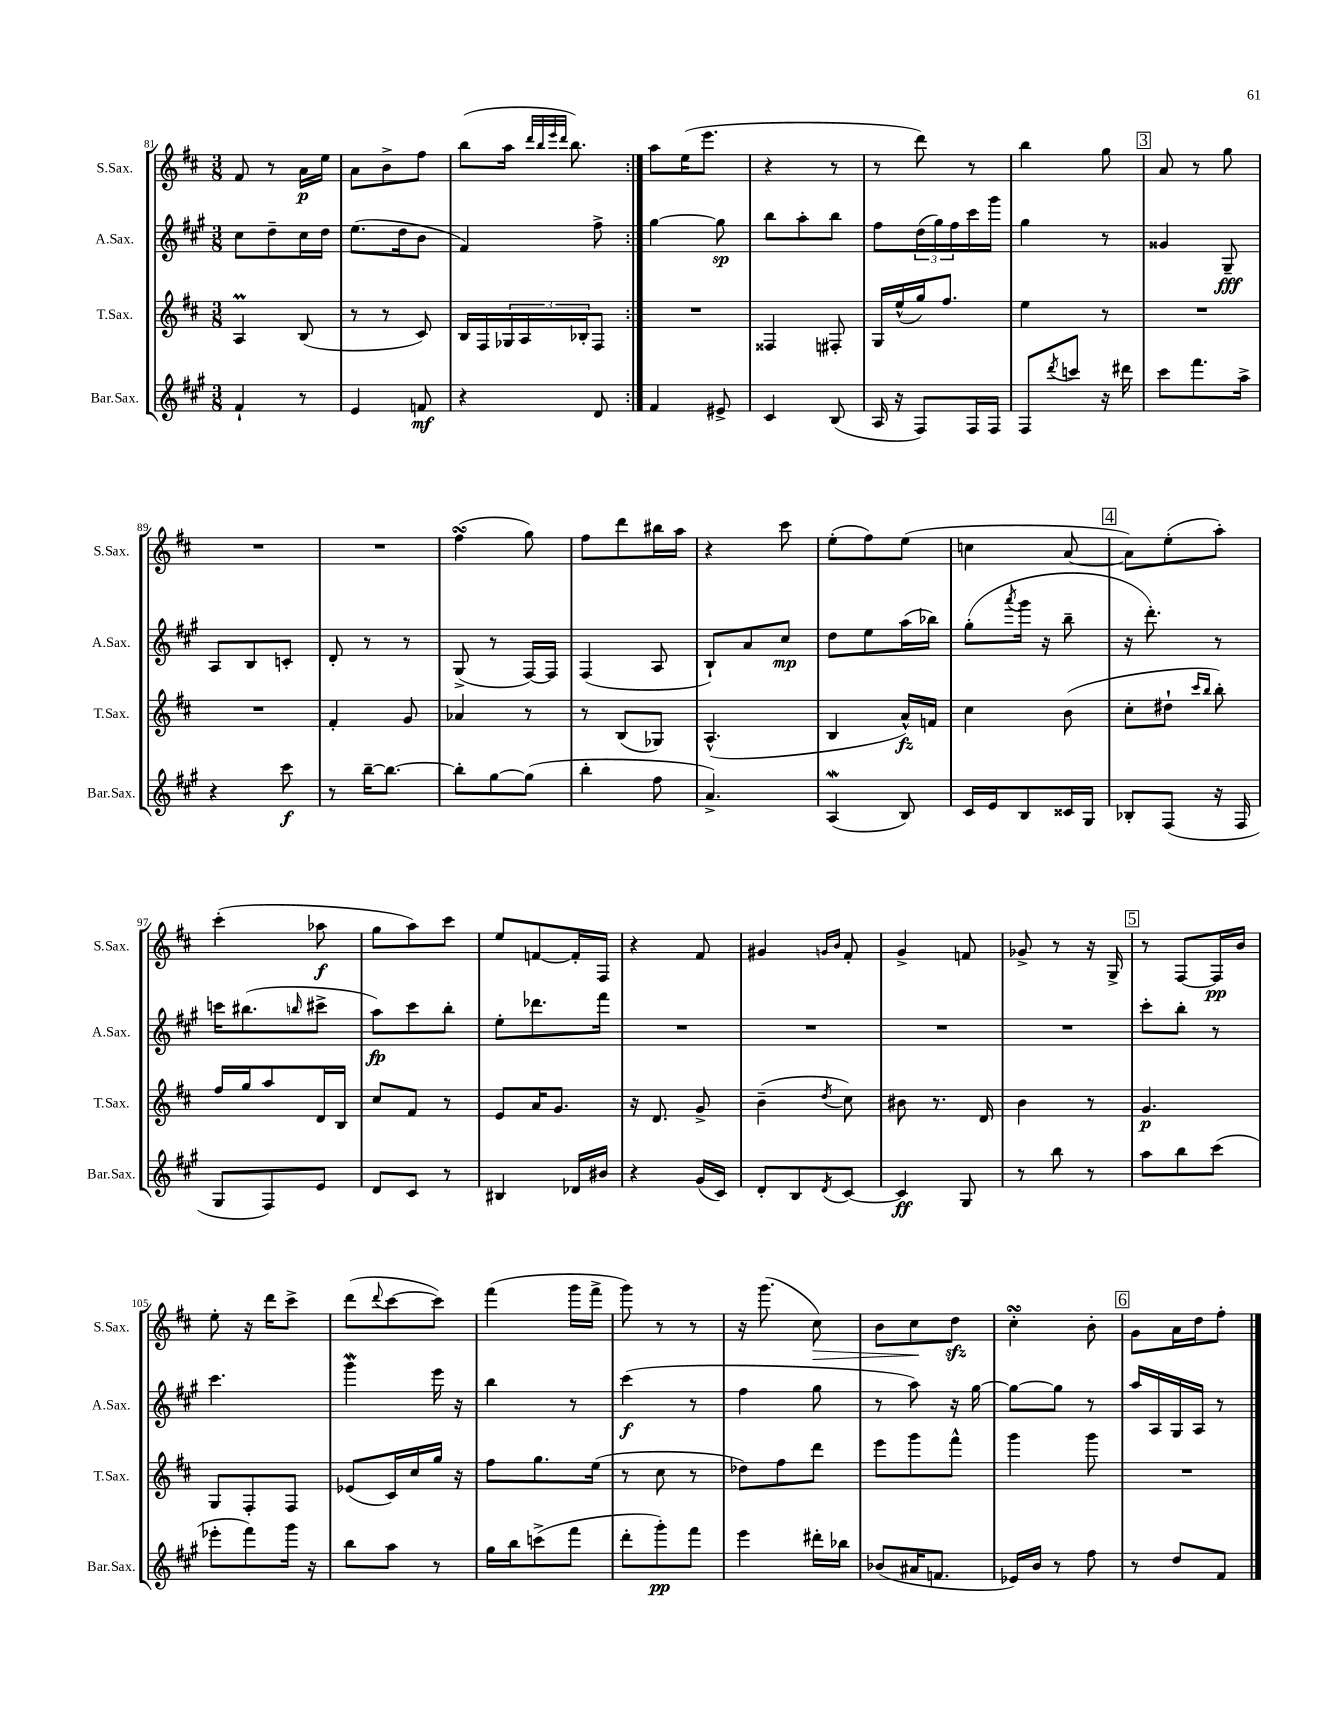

**kern	**kern	**kern	**kern
*staff4	*staff3	*staff2	*staff1
*clefG2	*clefG2	*clefG2	*clefG2
*k[f#c#g#]	*k[f#c#]	*k[f#c#g#]	*k[f#c#]
*M3/8	*M3/8	*M3/8	*M3/8
4f#`	4A	8cc#	8f#
.	.	8dd~	8r
8r	(8B	16cc#	16a
.	.	16dd	16ee
=	=	=	=
4e	8r	(8.ee	8a
.	8r	.	8b^
.	.	16dd	.
8f	8c#)	8b	8ff#
=	=	=	=
4r	16B	4f#)	(8bb
.	16F#	.	.
.	24G-	.	16aa
.	24A	.	.
.	.	.	32qqddd
.	.	.	32qqbb
.	.	.	32qqeee
.	.	.	32qqddd
.	.	.	8.bb)
.	24B-'	.	.
8d	8F#	8ff#^	.
=:|!	=:|!	=:|!	=:|!
4f#	4.r	[4gg#	8aa
.	.	.	(16ee
.	.	.	8.eee
8e#^	.	8gg#]	.
=	=	=	=
4c#	4F##	8bb	4r
.	.	8aa'	.
(8B	8F#'	8bb	8r
=	=	=	=
16A	16G	8ff#	8r
16r	(16ee^^	.	.
8F#)	16gg)	(24dd	8ddd)
.	.	24gg#)	.
.	8.ff#	.	.
.	.	24ff#	.
16F#	.	16ccc#	8r
16F#	.	16ggg#	.
=	=	=	=
8F#	4ee	4gg#	4bb
8qddd	.	.	.
8ccc	.	.	.
16r	8r	8r	8gg
16ddd#	.	.	.
=	=	=	=
8ccc#	4.r	4g##	8a
8.fff#	.	.	8r
.	.	8G#~	8gg
16aa^	.	.	.
=	=	=	=
4r	4.r	8A	4.r
.	.	8B	.
8ccc#	.	8c'	.
=	=	=	=
8r	4f#'	8d'	4.r
[16bb~	.	8r	.
8.bb_	.	.	.
.	8g	8r	.
=	=	=	=
8bb']	4a-	(8G#^	(4ff#
[8gg#	.	8r	.
(8gg#]	8r	[16F#)	8gg)
.	.	16F#]	.
=	=	=	=
4bb'	8r	(4F#	8ff#
.	(8B	.	8ddd
8ff#	8G-)	8A	16bb#
.	.	.	16aa
=	=	=	=
4.a^)	(4.A^^	8B`)	4r
.	.	8a	.
.	.	8cc#	8ccc#
=	=	=	=
(4A	4B	8dd	(8ee'
.	.	8ee	8ff#)
8B)	16a^^)	(16aa	(8ee
.	16f	16bb-)	.
=	=	=	=
16c#	4cc#	(8gg#'	4cc
16e	.	.	.
.	.	8qaaa	.
8B	.	16ggg#	.
.	.	16r	.
16c##	(8b	8bb~	[8a
16G#	.	.	.
=	=	=	=
8B-'	8cc#'	16r	8a])
.	.	8.ddd')	.
(8F#	8dd#`	.	(8ee'
.	16qqccc#	.	.
.	16qqbb	.	.
16r	8bb')	8r	8aa')
16F#	.	.	.
=	=	=	=
8G#	16ff#	16ccc	(4ccc#'
.	16gg	(8.bb#	.
8F#)	8aa	.	.
.	.	16qqbb	.
8e	16d	8ccc#^	8aa-
.	16B	.	.
=	=	=	=
8d	8cc#	8aa)	8gg
8c#	8f#	8ccc#	8aa)
8r	8r	8bb'	8ccc#
=	=	=	=
4B#	8e	8ee'	8ee
.	16a	8.ddd-	[8f
.	8.g	.	.
16d-	.	.	16f']
16b#	.	16fff#	16F#
=	=	=	=
4r	16r	4.r	4r
.	8.d	.	.
(16g#	8g^	.	8f#
16c#)	.	.	.
=	=	=	=
8d'	(4b~	4.r	4g#
8B	.	.	.
.	.	.	16qqg
8qd	8qdd	.	16qqb
[8c#	8cc#)	.	8f#'
=	=	=	=
4c#]	8b#	4.r	4g^
.	8.r	.	.
8G#	.	.	8f
.	16d	.	.
=	=	=	=
8r	4b	4.r	8g-^
8bb	.	.	8r
8r	8r	.	16r
.	.	.	16G^
=	=	=	=
8aa	4.g	8ccc#'	8r
8bb	.	8bb'	[8F#
(8ccc#	.	8r	16F#]
.	.	.	16b
=	=	=	=
8eee-'	8G	4.ccc#	8ee'
8fff#)	8F#'	.	16r
.	.	.	16ddd
16ggg#	8F#	.	8ccc#^
16r	.	.	.
=	=	=	=
8bb	(8e-	4ggg#	(8ddd
.	.	.	8qqddd
8aa	16c#)	.	[8ccc#
.	16cc#	.	.
8r	16gg	16eee	8ccc#])
.	16r	16r	.
=	=	=	=
16gg#	8ff#	4bb	(4fff#
16bb	.	.	.
(8ccc^	8.gg	.	.
8fff#	.	8r	16ggg
.	(16ee	.	16fff#^
=	=	=	=
8ddd'	8r	(4ccc#	8ggg)
8ggg#')	8cc#	.	8r
8fff#	8r	8r	8r
=	=	=	=
4eee	8dd-)	4ff#	16r
.	.	.	(8.ggg
.	8ff#	.	.
16ddd#'	8ddd	8gg#	8cc#)
16bb-	.	.	.
=	=	=	=
(8b-	8eee	8r	8b
16a#	8ggg	8aa)	8cc#
8.f	.	.	.
.	8fff#^^	16r	8dd
.	.	[16gg#	.
=	=	=	=
16e-)	4ggg	8gg#_	4cc#'
16b	.	.	.
8r	.	8gg#]	.
8ff#	8ggg	8r	8b'
=	=	=	=
8r	4.r	16aa	8g
.	.	16A	.
8dd	.	16G#	16a
.	.	16A	16dd
8f#	.	8r	8ff#'
==	==	==	==
*-	*-	*-	*-
